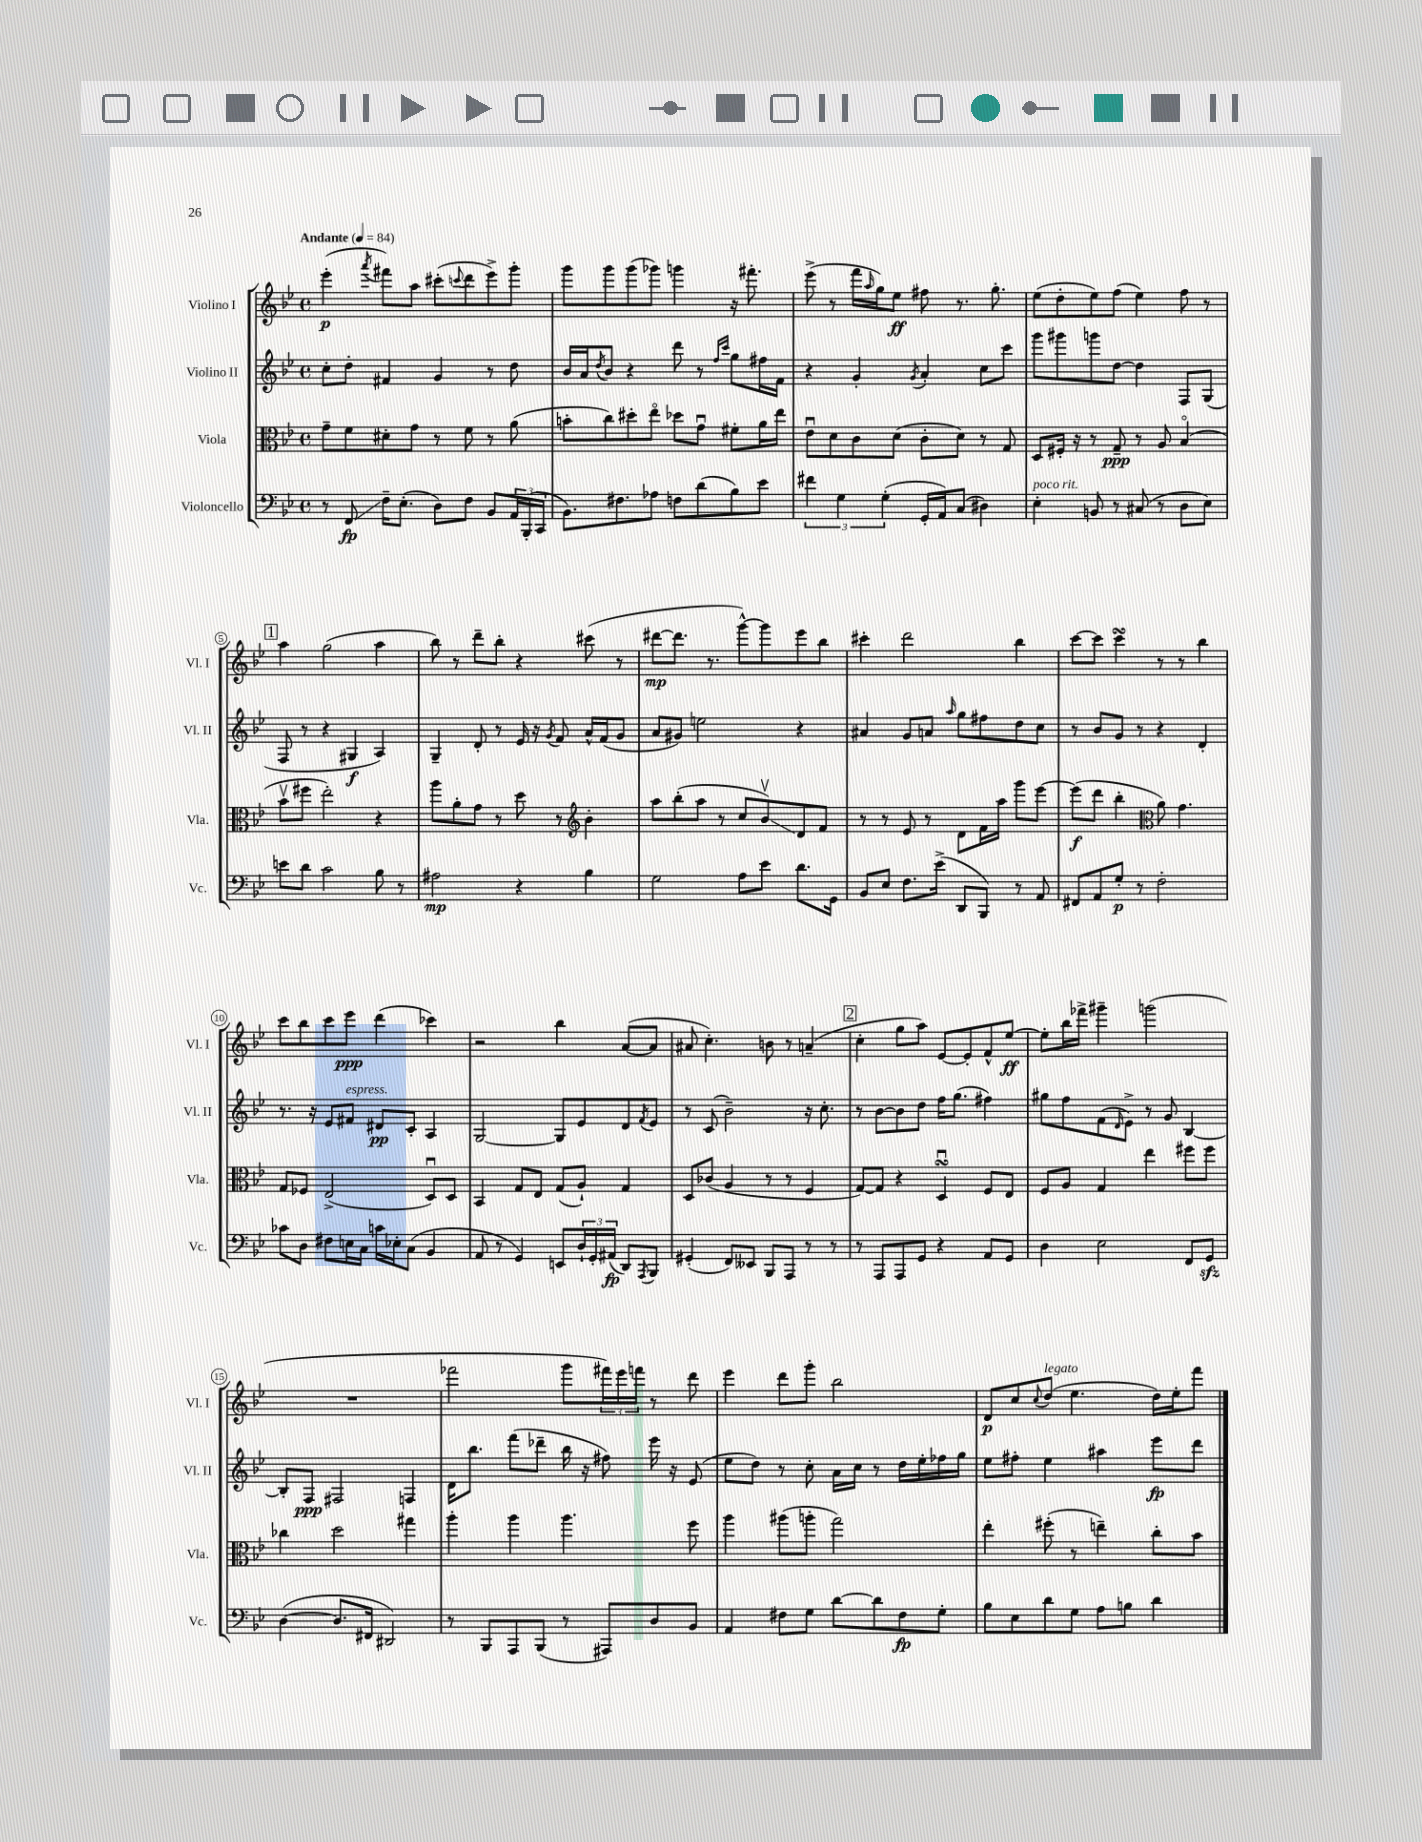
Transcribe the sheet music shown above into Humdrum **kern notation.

**kern	**kern	**kern	**kern
*staff4	*staff3	*staff2	*staff1
*clefF4	*clefC3	*clefG2	*clefG2
*k[b-e-]	*k[b-e-]	*k[b-e-]	*k[b-e-]
*M4/4	*M4/4	*M4/4	*M4/4
*met(c)	*met(c)	*met(c)	*met(c)
*MM84	*MM84	*MM84	*MM84
8r	8g~\L	8cc'\L	(4eee-'\
8FF/	8f\	8dd'\J	.
.	.	.	8qaaa/
16F~\LK	8d#'\	4f#/	8fff#\L)
(8.E-'\J	.	.	.
.	8g\J	.	8aa\J
8D\L)	8r	4g/	(8ccc#'\L
.	.	.	8qqccc/
8F\J	8f\	.	8ddd\
8BB-/L	8r	8r	8eee-^\)
24AA/L	(8a\	8dd\	8ggg'\J
(24BBB-'/	.	.	.
24CC/JJ	.	.	.
=	=	=	=
8.BB-\L)	8b'\L	16b-/LL	8ggg\L
.	.	16a/J	.
.	.	8qdd/	.
.	8cc\)	8b-/J	8ggg\
8.F#\	.	.	.
.	8dd#'\	4r	(8ggg\
8A-\J	8ee-o\J	.	8ggg-\J)
8F\L	8dd-\L	8ddd\	4ggg\
(8d\	8gu\J	8r	.
.	.	16qqff/LL	.
.	.	16qqccc/JJ	.
8B-\)	8f#'\L	8gg\L	16r
.	.	.	8.fff#'\
8e-\J	16a\L	16ff#\L	.
.	16ee-\JJ	16f\JJ	.
=	=	=	=
6f#\	8e-u\L	4r	(8eee-^\
.	8d\	.	8r
6G\	.	.	.
.	8c\	4g'/	16fff\LL
.	.	.	16qqaa/
.	.	.	16gg\J)
(6G'\	.	.	.
.	(8d\J	.	8ee-\J
.	.	8qg/	.
16GG'/LL	8c'\L	4a'/	8ff#\
16AA/J)	.	.	.
(8C/J	8d\J)	.	8.r
4D#\)	8r	8cc\L	.
.	.	.	8.gg'\
.	8G/	8ccc\J	.
=	=	=	=
4E-'\	8D/L	8ggg\L	(8ee-\L
.	16F#'/Jk	8ggg#\	8dd'\
.	16r	.	.
8BB/	8r	8ggg\	8ee-\)
8r	8G~/	[8dd\J	(8ff\J
(8C#/	8r	4dd\]	4ee-\)
8r	8A/	.	.
8D\L	(4B-o/	8F/L	8ff\
8E-\J)	.	(8G/J	8r
=	=	=	=
8e\L	8b-v\L	8F/	4aa\
8d\J	8ff#\J	8r	.
2c\	2ee-'\)	4r	(2gg\
.	.	4G#/	.
8B-\	4r	4A/)	4aa\
8r	.	.	.
=	=	=	=
2A#\	8aa\L	4G~/	8bb-\)
.	8a'\	.	8r
.	8g\J	8d'/	8ddd~\L
.	8r	8r	8bb-'\J
4r	8dd\	16e-/	4r
.	.	16r	.
.	.	8qg/	.
.	8r	8f/	.
*	*clefG2	*	*
4B-\	4b-'\	16a^^/LL	(8ccc#\
.	.	(16f/J	.
.	.	8g/J	8r
=	=	=	=
2G\	8aa\L	8a/L	[8ddd#\L
.	(8bb-'\	8g#/J)	8.ddd#\]J
.	8aa\J	2ee\	.
.	.	.	8.r
.	8r	.	.
8A\L	8cc/L	.	[8ggg^^\L)
8e-\J	8b-v/)	.	8ggg\]
8.d\L	8d/	4r	8eee-\
.	8f/J	.	8bb-\J
16GG\Jk	.	.	.
=	=	=	=
8BB-/L	8r	4a#/	4ccc#'\
8E-/J	8r	.	.
8.F\L	8e-/	8g/L	2ddd\
.	8r	8a/J	.
(16e-^\Jk	.	.	.
.	.	16qqaa/	.
8DD/L	8d\L	8gg\L	.
8BBB-/J)	16f\L	8ff#\	.
.	16aa\JJ	.	.
8r	8ggg\L	8dd\	4bb-\
8AA/	[8eee-\J	8cc\J	.
=	=	=	=
8FF#/L	(8eee-\]L	8r	[8ccc\L
8AA/	8ddd\J	8b-/L	8ccc\]J
8G'/J	4bb-'\	8g/J	4ccc\
8r	.	8r	.
*	*clefC3	*	*
2F'\	8a\)	4r	8r
.	4.g\	.	8r
.	.	4d'/	4bb-\
=	=	=	=
8c-\L	8G/L	8.r	8ccc\L
8D\J	8F-/J	.	8bb-\
.	.	16r	.
8F#\L	(2E-^/	8e-/L	8ccc\
16E\L	.	8f#/J	8eee-\J
16C\JJ	.	.	.
16c\LL	.	8d#/L	(4ddd\
16E-'\J	.	.	.
(8C\J	.	8c'/J	.
4BB-/	8Du/L)	4A/	4ccc-\)
.	8D/J	.	.
=	=	=	=
8AA/	4BB-/	[2G/	2r
8r	.	.	.
4GG/)	8G/L	.	.
.	8E-/J	.	.
8EE/L	(8G/L	8G/]L	4bb-\
24D`/L	8A`/J)	8e-/	.
24GG'/	.	.	.
(24AA#/JJ	.	.	.
8DD/L)	4G/	8d/	([8a/L
8qAAA/	.	8qf/	.
8BBB-/J	.	8e-/J	8a/]J
=	=	=	=
(4GG#'/	8D/L	8r	8a#/
.	(8c-/J	(8c/	4.cc'\)
8FF/L)	4A/	2b-~\)	.
8EE--/J	.	.	.
8BBB-/L	8r	.	8b\
8AAA/J	8r	.	8r
8r	4F/	16r	(4a~/
.	.	8.cc'\	.
8r	.	.	.
=	=	=	=
8r	[8G/L)	8r	4cc'\
8AAA/L	8G/]J	[8b-\L	.
8AAA/	4r	8b-\]	8gg\L
8GG/J	.	8dd\J	8aa\J)
4r	4Du/	16ff\LK	[8e-/L
.	.	(8.gg\J	.
.	.	.	8e-'/]
8AA/L	8F/L	4ff#\)	8f^^/
8GG/J	8E-/J	.	[8ee-/J
=	=	=	=
4D\	8F/L	8gg#\L	8ee-'\]L
.	8A/J	8ff\	16bb-\L
.	.	.	16fff-^\JJ
2E-\	4G/	(8f\	4ggg#~\
.	.	16qqd/	.
.	.	8e-^\J)	.
.	4ee-\	8r	(2ggg\
.	.	8g/	.
8FF/L	8ff#\L	[4B-/	.
8GG/J	8ff#\J	.	.
=	=	=	=
([4D\	4cc-\	8B-'/]L	1r
.	.	8F/J	.
8.D/]L	2dd\	2F#/	.
16FF#/Jk	.	.	.
2DD#/)	.	.	.
.	4gg#\	4F/	.
=	=	=	=
8r	4aa'\	16d\LK	2fff-\
.	.	8.bb-\J	.
8BBB-/L	.	.	.
8AAA/	4aa\	(8fff\L	.
(8BBB-/J	.	8ddd-~\J	.
8r	4.aa\	16bb-\	8ggg\L
.	.	16r	.
8AAA#/L)	.	8ff#\)	24fff#\L)
.	.	.	24eee-\
.	.	.	24fff\JJ
8D/	.	16eee-\	8r
.	.	16r	.
8BB-/J	8ff\	(8e-/	8ddd\
=	=	=	=
4AA/	4aa\	8ee-\L	4eee-\
.	.	8dd\J)	.
8F#\L	(8aa#\L	8r	8ddd\L
8G\J	8aa'\J	8cc'\	8ggg'\J
[8d\L	2gg\)	16a\LL	2bb-\
.	.	16cc\JJ	.
8d\]	.	8r	.
8F#\	.	16dd\LL	.
.	.	16ee-'\	.
8G'\J	.	16ff-\	.
.	.	16gg\JJ	.
=	=	=	=
8B-\L	4ee-'\	8ee-\L	8d/L
8E-\	.	8ff#'\J	8cc/
.	.	.	8qqcc/
8d\	(8ff#'\	4ee-\	(8dd/J
8G\J	8r	.	4.ee-\
8A\L	4ee~\)	4aa#\	.
8B\J	.	.	.
4d\	8cc'\L	8eee-\L	16dd\LL)
.	.	.	16ee-'\J
.	8b-\J	8ddd\J	8fff\J
==	==	==	==
*-	*-	*-	*-
